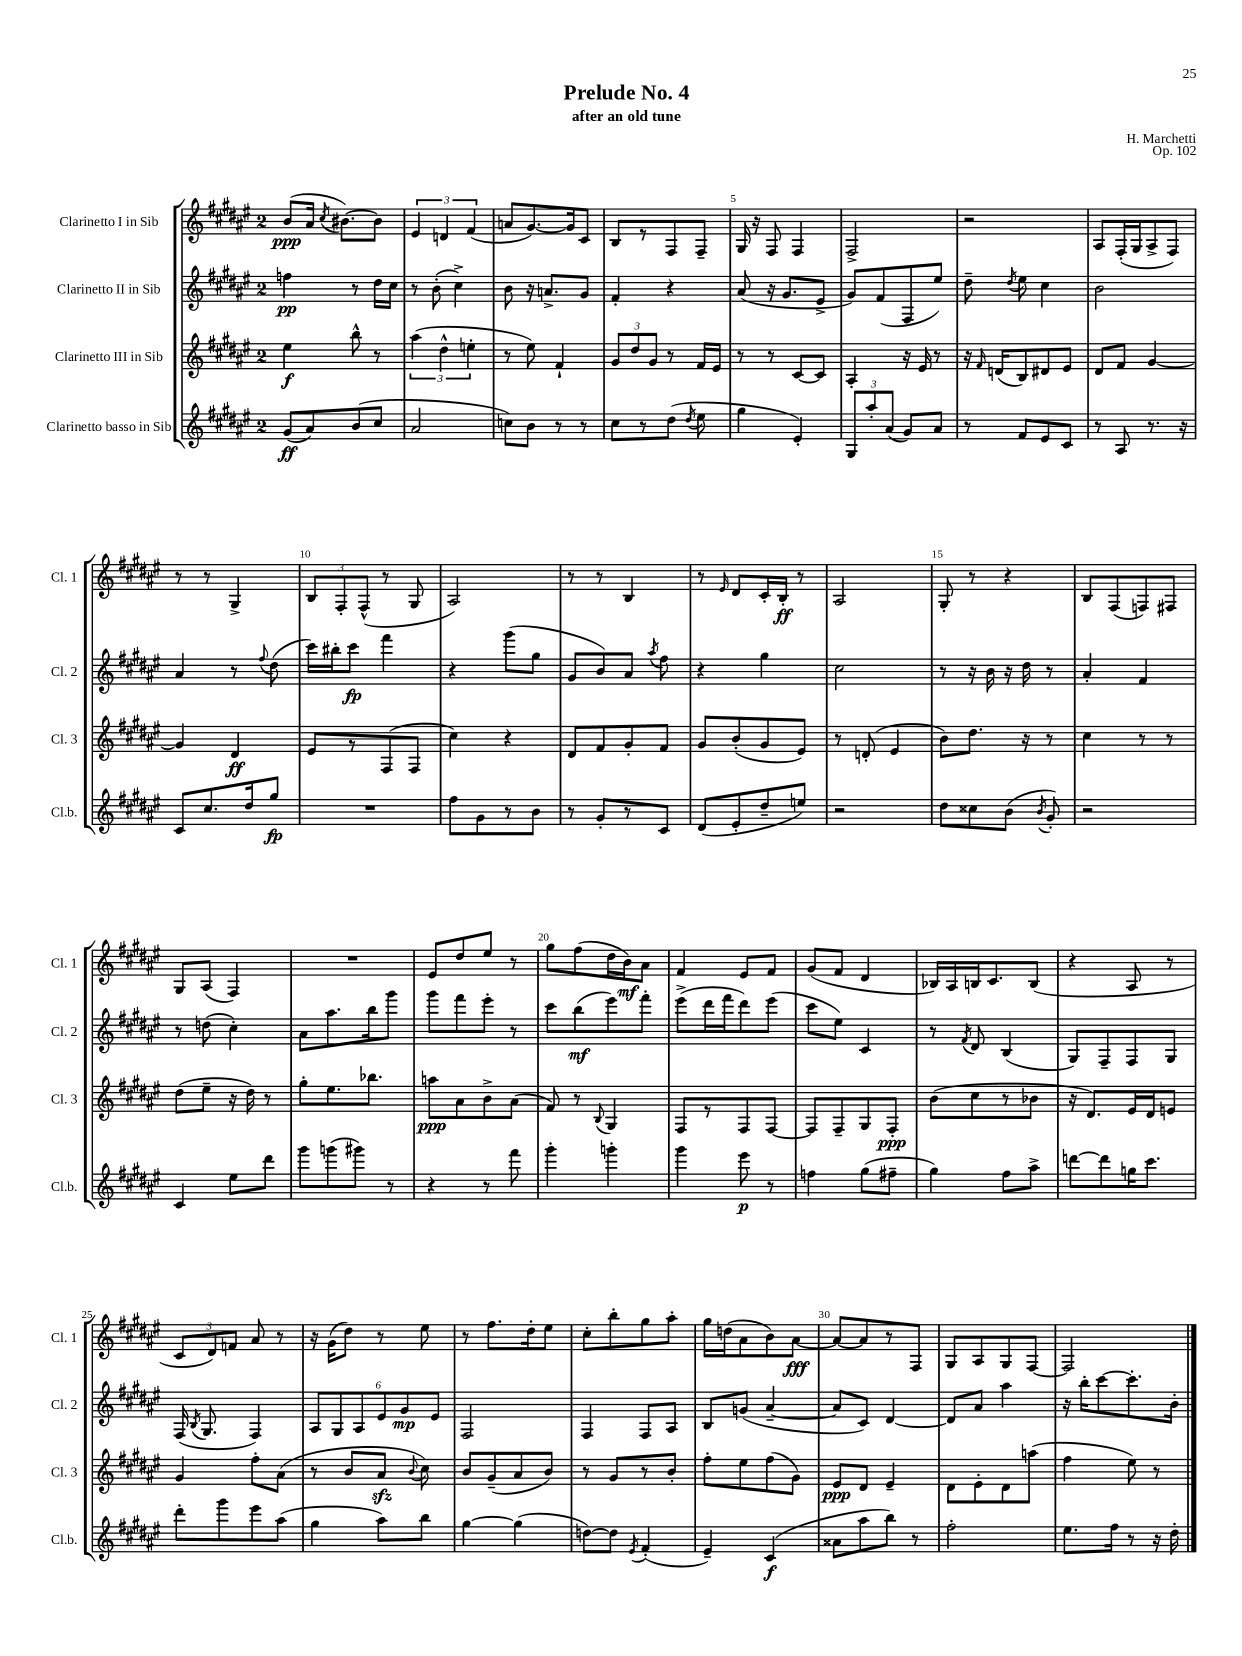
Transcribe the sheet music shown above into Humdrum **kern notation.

**kern	**kern	**kern	**kern
*staff4	*staff3	*staff2	*staff1
*clefG2	*clefG2	*clefG2	*clefG2
*k[f#c#g#d#a#e#]	*k[f#c#g#d#a#e#]	*k[f#c#g#d#a#e#]	*k[f#c#g#d#a#e#]
*M2/4	*M2/4	*M2/4	*M2/4
(8g#	4ee#	4ff	(8b
8a#)	.	.	16a#
.	.	.	8qcc#
.	.	.	[8.b#)
(8b	8bb^^	8r	.
8cc#	8r	16dd#	8b#]
.	.	16cc#	.
=	=	=	=
2a#	(6aa#	8r	6e#
.	.	(8b'	.
.	6dd#^^	.	6d
.	.	4cc#^)	.
.	6ee'	.	(6f#
=	=	=	=
8cc)	8r	8b	8a
8b	8ee#)	16r	[8.g#)
.	.	8.a^	.
8r	4f#`	.	.
.	.	.	16g#]
8r	.	8g#	8c#
=	=	=	=
8cc#	12g#	4f#'	8B
.	12dd#	.	.
8r	.	.	8r
.	12g#	.	.
(8dd#	8r	4r	8F#
8qdd#	.	.	.
8ee#	16f#	.	8F#~
.	16e#	.	.
=	=	=	=
4gg#	8r	(8a#	16G#
.	.	.	16r
.	8r	16r	8F#
.	.	8.g#	.
4e#')	[8c#	.	4F#
.	8c#]	8e#^	.
=	=	=	=
12G#	4A#'	8g#)	2F#^
12aa#'	.	.	.
.	.	(8f#	.
(12a#	.	.	.
8g#)	16r	8F#	.
.	16e#	.	.
8a#	8r	8ee#)	.
=	=	=	=
8r	16r	8dd#~	2r
.	16qqf#	.	.
.	(16d	.	.
.	.	8qdd#	.
8f#	8B)	8ee#	.
8e#	8d#	4cc#	.
8c#	8e#	.	.
=	=	=	=
8r	8d#	2b	8A#
8A#	8f#	.	(16F#'
.	.	.	16G#
8.r	[4g#	.	8A#^
.	.	.	8F#)
16r	.	.	.
=	=	=	=
8c#	4g#]	4a#	8r
8.cc#	.	.	8r
.	4d#	8r	4G#^
16dd#	.	.	.
.	.	8qqff#	.
8gg#	.	(8dd#	.
=	=	=	=
2r	8e#	16ccc#)	12B
.	.	16bb#'	.
.	.	.	12F#'
.	8r	8ccc#	.
.	.	.	(12F#^^
.	(8F#	4fff#	8r
.	8F#	.	8G#
=	=	=	=
8ff#	4cc#)	4r	2A#)
8g#	.	.	.
8r	4r	(8ggg#	.
8b	.	8gg#	.
=	=	=	=
8r	8d#	8g#	8r
8g#'	8f#	8b)	8r
8r	8g#'	8a#	4B
.	.	8qaa#	.
8c#	8f#	8ff#	.
=	=	=	=
(8d#	8g#	4r	8r
.	.	.	16qqe#
8e#'	(8b'	.	8d#
8dd#~	8g#	4gg#	16c#'
.	.	.	16B'
8ee)	8e#)	.	8r
=	=	=	=
2r	8r	2cc#	2A#
.	(8d'	.	.
.	4e#	.	.
=	=	=	=
8dd#	8b)	8r	8G#'
8cc##	8.dd#	16r	8r
.	.	16b	.
(8b	.	16r	4r
.	16r	16dd#	.
8qb	.	.	.
8g#')	8r	8r	.
=	=	=	=
2r	4cc#	4a#'	8B
.	.	.	(8F#
.	8r	4f#	8F)
.	8r	.	8F#
=	=	=	=
4c#	(8dd#	8r	8G#
.	8ee#~	(8dd	(8A#
8ee#	16r	4cc#')	4F#)
.	16dd#)	.	.
8ddd#	8r	.	.
=	=	=	=
8ggg#	8gg#'	8a#	2r
(8ggg	8.ee#	8.aa#	.
8ggg#)	.	.	.
.	8.bb-	16bb	.
8r	.	8ggg#	.
=	=	=	=
4r	8aa	8ggg#	8e#
.	8a#	8fff#	8dd#
8r	8b^	8eee#'	8ee#
8fff#	(8a#	8r	8r
=	=	=	=
4ggg#'	8f#)	8ccc#	8gg#
.	8r	(8bb	(8ff#
.	8qqB	.	.
4ggg'	4G#	8eee#)	16dd#
.	.	.	16b)
.	.	8fff#'	8a#
=	=	=	=
4ggg#	8F#	(8eee#^	4f#
.	8r	16ddd#	.
.	.	16fff#	.
8eee#	8F#	8ddd#)	8e#
8r	[8F#	(8eee#	8f#
=	=	=	=
4ff	8F#]	8ccc#	(8g#
.	8F#~	8ee#)	8f#
(8gg#	8G#	4c#	4d#
8ff#~	8F#'	.	.
=	=	=	=
4gg#)	(8b	8r	16B-)
.	.	.	16A#
.	.	8qf#	.
.	8cc#	8d#	16B
.	.	.	8.c#
8ff#	8r	(4B	.
8aa#^	8b-	.	(8B
=	=	=	=
[8ddd	16r	8G#)	4r
.	8.d#)	.	.
8ddd]	.	8F#~	.
16gg	16e#	8F#	8A#
8.ccc#	16d#	.	.
.	8e	8G#	8r
=	=	=	=
8ddd#'	4g#	(16F#	12c#
.	.	8qB	.
.	.	8.G#	.
.	.	.	12d#)
8ggg#	.	.	.
.	.	.	12f
8eee#	8ff#'	4F#)	8a#
(8aa#	(8a#	.	8r
=	=	=	=
4gg#	8r	12A#	16r
.	.	.	(16g#
.	.	12G#	.
.	8b	.	8dd#)
.	.	12A#	.
8aa#)	8a#	12e#	8r
.	.	12g#	.
.	8qqb	.	.
8bb	8cc#)	.	8ee#
.	.	12e#	.
=	=	=	=
[4gg#	8b	2F#	8r
.	(8g#~	.	8.ff#
(4gg#]	8a#	.	.
.	.	.	16dd#'
.	8b)	.	8ee#
=	=	=	=
[8dd)	8r	4F#	8cc#'
8dd]	8g#	.	8bb'
8qe#	.	.	.
(4f#'	8r	8F#	8gg#
.	8b'	8A#	8aa#'
=	=	=	=
4e#~)	8ff#'	8B	16gg#
.	.	.	(16dd
.	8ee#	(8g	8a#
(4c#	(8ff#	[4a#~	8b)
.	8g#)	.	[8a#
=	=	=	=
8a##	8e#	8a#]	8a#_
8aa#	8d#	8c#)	8a#]
8bb)	4e#~	[4d#	8r
8r	.	.	8F#
=	=	=	=
2ff#'	8d#	8d#]	8G#
.	8e#'	8a#	8A#
.	8d#	4aa#	8G#
.	(8aa	.	[8F#
=	=	=	=
8.ee#	4ff#	16r	2F#]
.	.	16bb'	.
.	.	[8ccc#	.
16ff#	.	.	.
8r	8ee#)	8.ccc#']	.
16r	8r	.	.
16dd#'	.	16b'	.
==	==	==	==
*-	*-	*-	*-
